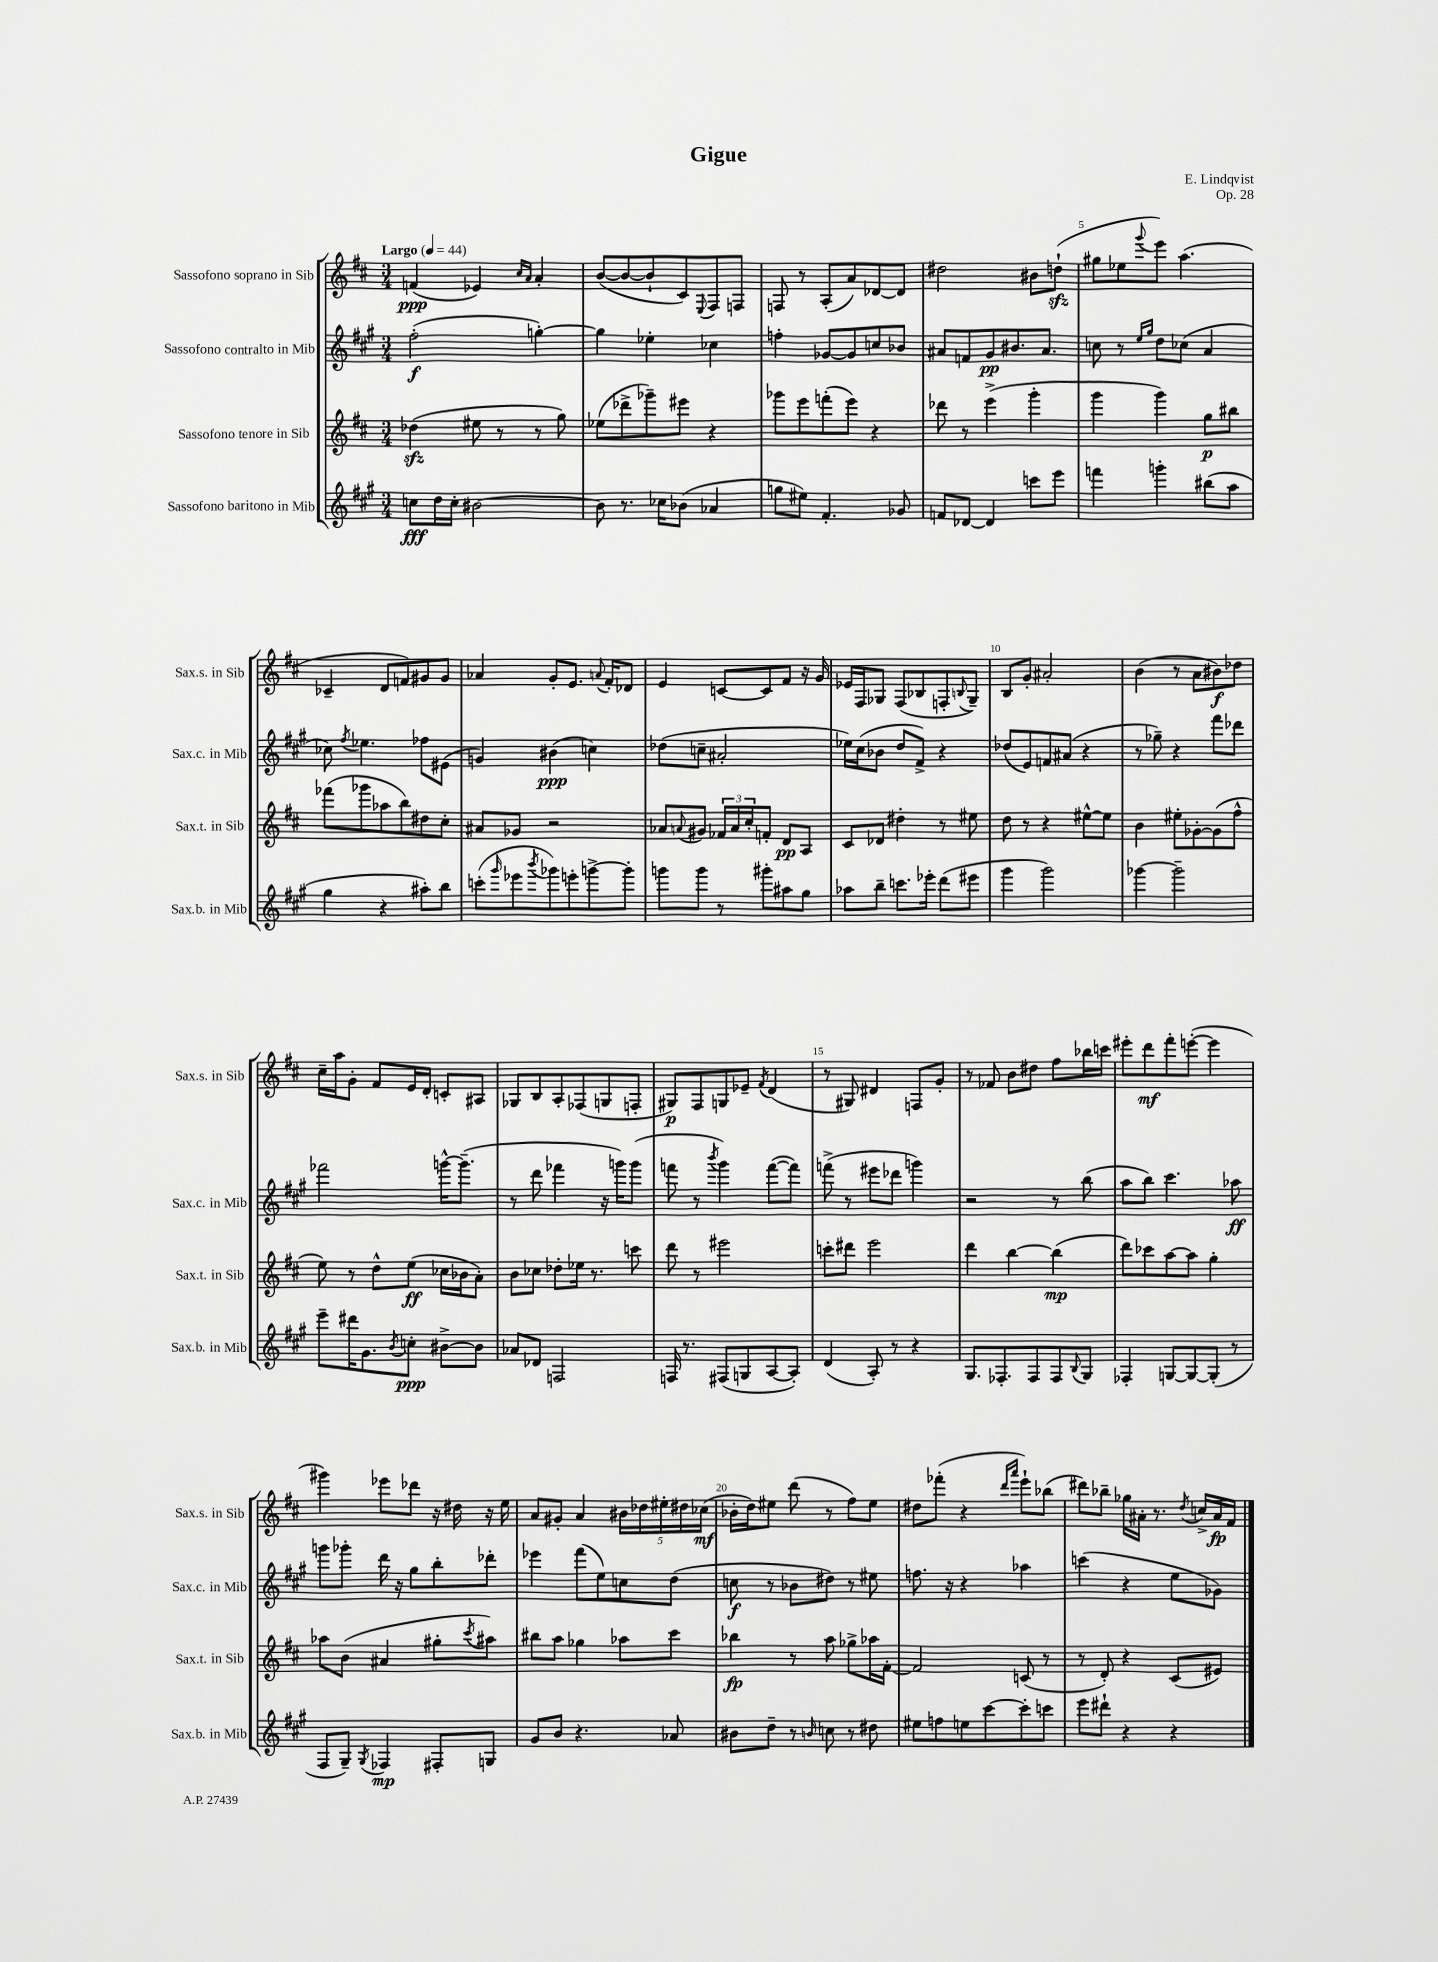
\header { title = "Gigue" composer = "E. Lindqvist" opus = "Op. 28" }
<<
\new StaffGroup <<
\new Staff = "s0" \with { instrumentName = "Sassofono soprano in Sib" shortInstrumentName = "Sax.s. in Sib" } {
    \clef treble \key d \major \numericTimeSignature \time 3/4 \tempo "Largo" 4 = 44
    f'4\ppp( ees'4) \grace { cis''16 a'16 } a'4-. |
    b'8~( b'8~ b'8-! cis'8) \appoggiatura { e8 } fis8 f8 |
    f8 r8 a8-.( a'8) des'8~ des'8 |
    dis''2 bis'8 d''8-!\sfz( |
    gis''8 ees''8 \appoggiatura { g'''8 } e'''8) a''4.( |
    ces'4-- d'8 f'8) gis'8 gis'8 |
    aes'4 g'8-. e'8. \appoggiatura { a'8 } fis'16-. des'8 |
    e'4 c'8~ c'8 fis'8 r16 g'16 |
    ees'16 fis16 ges8 fis8( bes8 f8-. \appoggiatura { b8 } ges8--) |
    b8 g'8-. ais'2-. |
    b'4( r8 a'8 bis'8\f) des''8 |
    cis''16-- a''16 g'8-. fis'8 e'16 d'16-. c'8-. ais8 |
    ges8 b8 a8-. fes8( g8 f8-. |
    gis8\p) fis8 g8 ees'8-- \acciaccatura { fis'8 } d'4( |
    r8 gis8) dis'4 f8 g'8-. |
    r8 fes'8 b'8 dis''8 fis''8 bes''16 c'''16 |
    eis'''8-. d'''8\mf fis'''8-. e'''8~-.( e'''4 |
    gis'''4) ees'''8 des'''8 r16 dis''16 r16 e''16 |
    a'8 gis'8-. a'4 \tuplet 5/4 { bis'16 des''16 eis''16-. dis''16 ces''16\mf( } |
    bes'16-. d''16) eis''8 d'''8( r8 fis''8) eis''8 |
    dis''8 fes'''8-.( r4 \grace { d'''16 a'''16 } e'''8-!) bes''8( |
    dis'''8) bes''8-- ges''16 ais'16-. r8. \acciaccatura { d''8 } c''16-> ais'16\fp fis'16 \bar "|." |
}
\new Staff = "s1" \with { instrumentName = "Sassofono contralto in Mib" shortInstrumentName = "Sax.c. in Mib" } {
    \clef treble \key a \major \numericTimeSignature \time 3/4
    fis''2-.\f( g''4~-.) |
    g''4 ees''4-. ces''4 |
    f''4-. ges'8~ ges'8 c''8 bes'8 |
    ais'8 f'8 gis'8\pp bis'8. ais'8. |
    c''8 r8 \grace { e''16 gis''16 } d''8 ces''8( a'4 |
    ces''8) \acciaccatura { fis''8 } ees''4. fes''8 eis'8( |
    g'4) bis'4\ppp( c''4) |
    des''8( c''8-- ais'2-. |
    ees''16) cis''16( bes'8 d''8 fis'8->) r4 |
    des''8( e'8) f'8 ais'8( r4 |
    r8 ges''8--) r4 fis'''8 des'''8 |
    fes'''2 g'''16~-^ g'''8.--( |
    r8 d'''8 fes'''4 r16 g'''16) g'''8( |
    f'''8 r8 \acciaccatura { b'''8 } gis'''4) f'''8~( f'''8) |
    f'''8->( r8 eis'''8 des'''8 g'''4) |
    r2 r8 b''8( |
    a''8 b''8) cis'''4. aes''8\ff |
    g'''8 ges'''8-. d'''16 r16 gis''8 b''8-. des'''8-. |
    ees'''4 fis'''8( e''8) c''8 d''8( |
    c''8\f r8 bes'8 dis''8) r8 eis''8 |
    f''8. r16 r4 aes''4 |
    c'''4( r4 e''8 ges'8) \bar "|." |
}
\new Staff = "s2" \with { instrumentName = "Sassofono tenore in Sib" shortInstrumentName = "Sax.t. in Sib" } {
    \clef treble \key d \major \numericTimeSignature \time 3/4
    des''4\sfz( eis''8 r8 r8 g''8) |
    ees''8( des'''8-> ges'''8--) eis'''8 r4 |
    ges'''8 e'''8 f'''8-.( e'''8) r4 |
    des'''8 r8 e'''4->( g'''4-. |
    g'''4 g'''4) g''8\p bis''8 |
    fes'''8( ges'''8 aes''8 b''8) dis''8 cis''8-. |
    ais'8 ges'8 r2 |
    aes'8 \appoggiatura { a'8 } gis'8 \tuplet 3/2 { fes'16 a'16 cis''16-. } f'8-. d'8\pp a8 |
    cis'8 des'8 dis''4-. r8 eis''8 |
    d''8 r8 r4 eis''8~-^ eis''8 |
    b'4 eis''8-. ges'8~-. ges'8( fis''8-^ |
    e''8) r8 d''8-^ e''8\ff( ces''16 bes'16 a'8-.) |
    b'8 ces''8 des''8-. ees''16 r8. c'''8 |
    d'''8 r8 eis'''2 |
    c'''8-. dis'''8 e'''2 |
    d'''4 b''4~ b''4\mp( |
    d'''8) ces'''8 a''8~ a''8 g''4-. |
    aes''8 b'8( ais'4 gis''8-. \acciaccatura { cis'''8 } ais''8) |
    bis''8 a''8 ges''4 aes''8 cis'''8 |
    bes''4\fp r8 a''8 ges''8-> aes''16 fis'16~-. |
    fis'2 c'8( r8 |
    r8 d'8-.) r4 cis'8( eis'8) \bar "|." |
}
\new Staff = "s3" \with { instrumentName = "Sassofono baritono in Mib" shortInstrumentName = "Sax.b. in Mib" } {
    \clef treble \key a \major \numericTimeSignature \time 3/4
    c''8\fff d''16 c''16-. bis'2~ |
    bis'8 r8. ces''16 bes'8( aes'4 |
    g''8 eis''8) fis'4.-. ges'8 |
    f'8 des'8~ des'4 c'''8 e'''8 |
    f'''4 g'''4-. bis''8( a''8 |
    gis''4 r4 ais''8-.) b''8 |
    c'''8-.( \grace { gis'''16 } ees'''8 \acciaccatura { b'''8 } ges'''8) e'''8-. g'''8~-> g'''8-. |
    g'''8 g'''8 r8 gis'''8-. ais''8 gis''8 |
    aes''8 b''8-- c'''8. ees'''16-. d'''8( eis'''8 |
    gis'''4 gis'''2) |
    ges'''4~ ges'''2-- |
    e'''8-- dis'''16 gis'8. \acciaccatura { b'8 } c''8-.\ppp bis'8~-> bis'8 |
    aes'8 des'8 f2 |
    f16 r8. fis8( g8 a8~ a8-.) |
    d'4( a8-.) r8 r4 |
    gis8. fes8.-. fes8 fes8 \appoggiatura { b8 } gis8 |
    fes4-. g8~ g8~ g8-.( r8 |
    fis8 gis8--) \acciaccatura { gis8 } fes4\mp fis8-. g8 |
    gis'8 b'8 r4. aes'8 |
    bis'8 d''8-- r8 \grace { b'16 } c''8 r8 dis''8 |
    eis''8 f''8 e''8 cis'''8~ cis'''8-. c'''8 |
    e'''8 dis'''8-! r4 r4 \bar "|." |
}
>>
>>
\layout { \context { \Score \override BarNumber.break-visibility = ##(#f #t #t) barNumberVisibility = #(every-nth-bar-number-visible 5) } }
